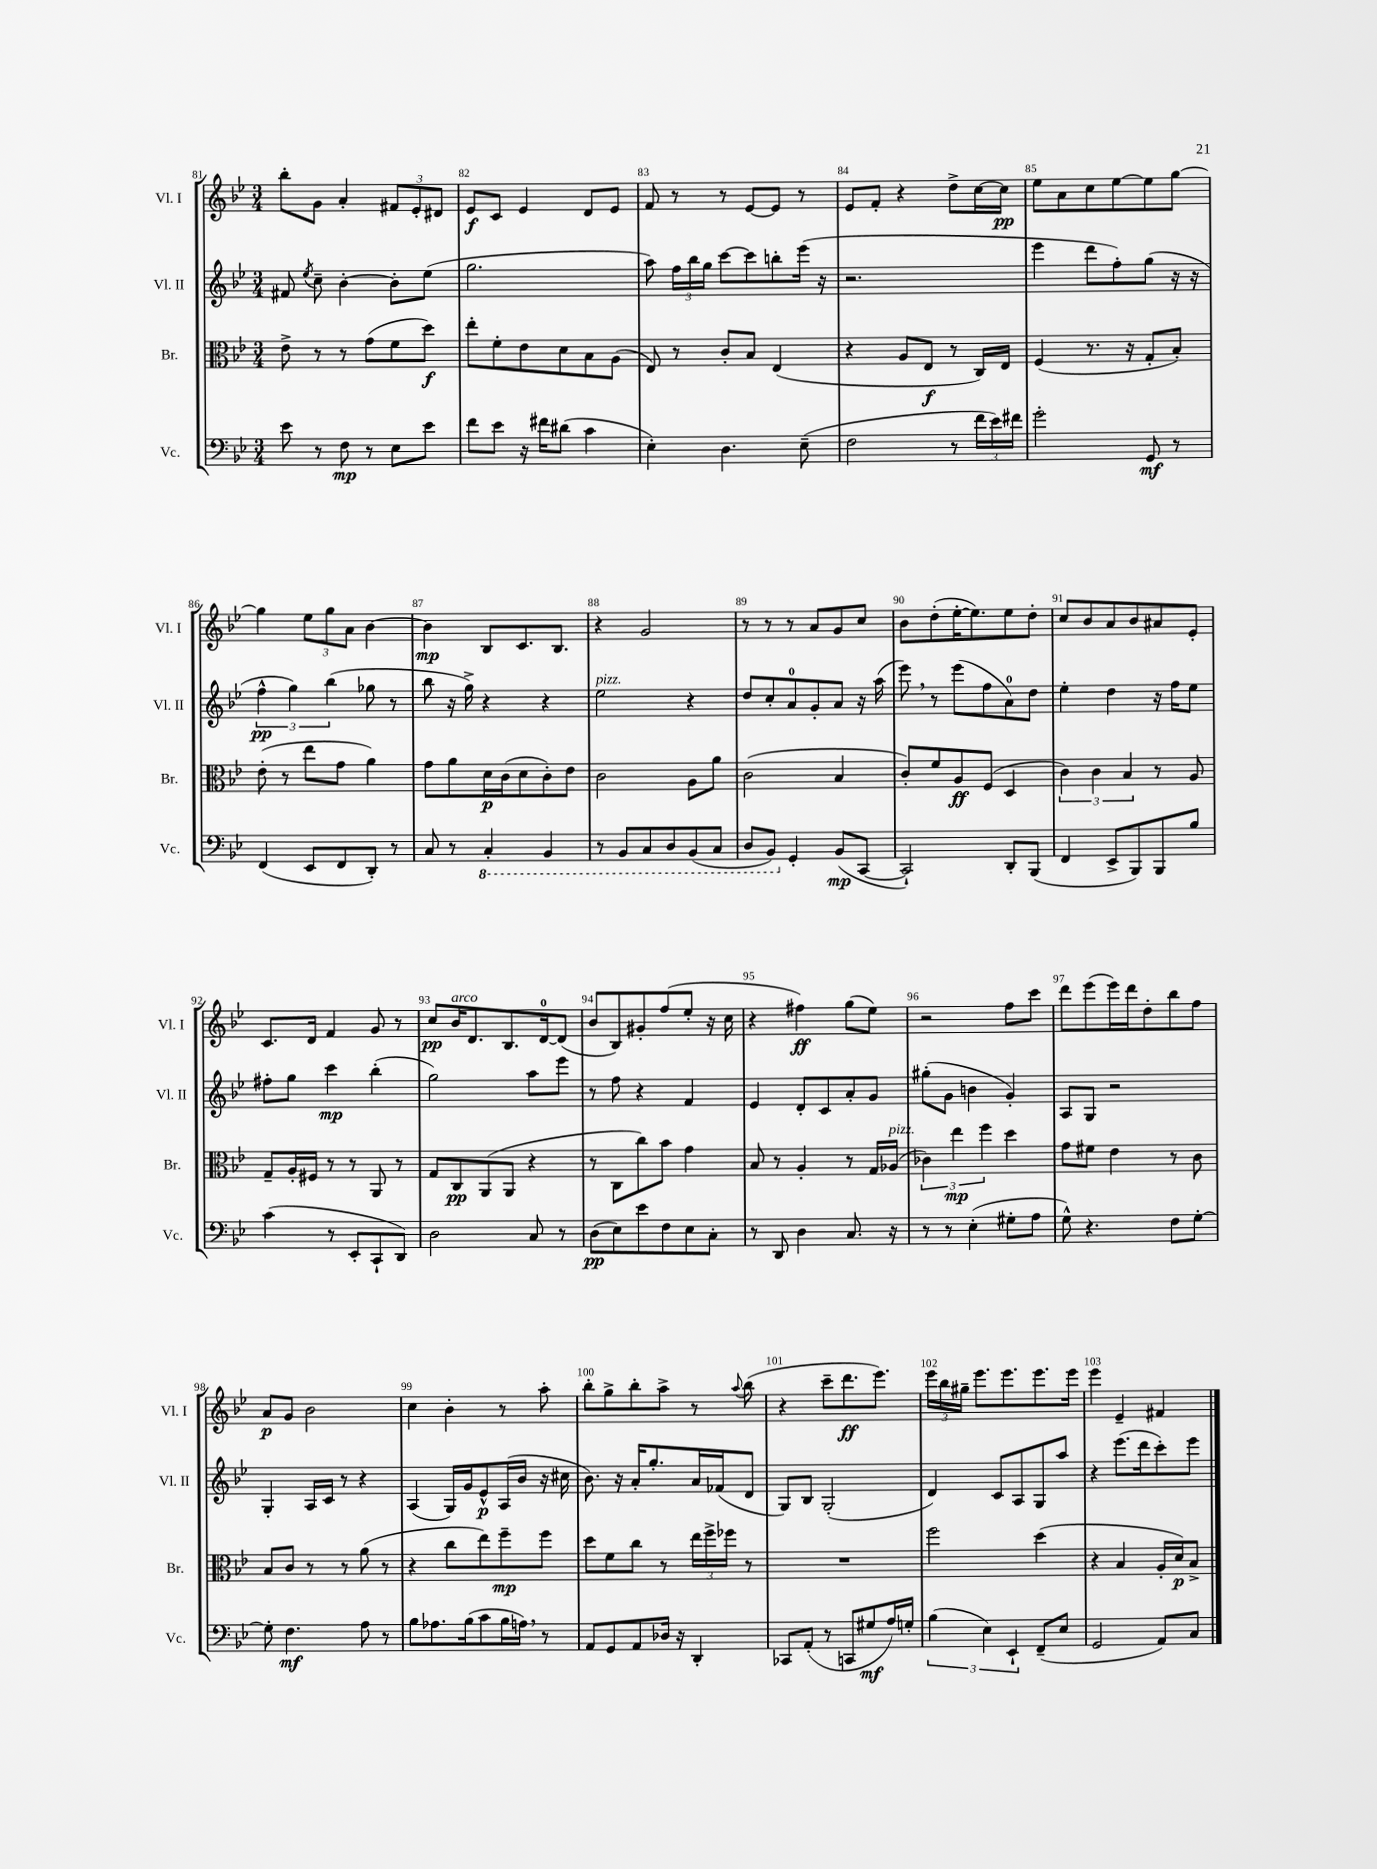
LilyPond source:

<<
\new StaffGroup <<
\new Staff = "s0" \with { instrumentName = "Vl. I" shortInstrumentName = "Vl. I" } {
    \clef treble \key bes \major \numericTimeSignature \time 3/4
    \autoBeamOff bes''8[-. g'8] a'4-. \tuplet 3/2 { fis'8[ ees'8-. dis'8] } |
    ees'8[\f c'8] ees'4 d'8[ ees'8] |
    f'8 r8 r8 ees'8[~ ees'8] r8 |
    ees'8[ f'8]-. r4 d''8[-> c''16~ c''16]\pp |
    ees''8[ a'8 c''8 ees''8~ ees''8 g''8]~ |
    g''4 \tuplet 3/2 { ees''8[ g''8 a'8] } bes'4~ |
    bes'4\mp bes8[ c'8. bes8.] |
    r4 g'2 |
    r8 r8 r8 a'8[ g'8 c''8] |
    bes'8[ d''8-.( ees''16~-. ees''8.) ees''8 d''8]-. |
    c''8[ bes'8 a'8 bes'8 ais'8 ees'8]-. |
    c'8.[ d'16] f'4 g'8 r8 |
    c''8[\pp bes'16^\markup { \italic "arco" } d'8. bes8. d'16-0~ d'8]( |
    bes'8[ bes8) gis'8-. f''8( ees''8]-. r16 c''16 |
    r4 fis''4\ff) g''8[( ees''8]) |
    r2 f''8[ c'''8] |
    d'''8[ ees'''8( ees'''16) d'''16 d''8-. bes''8 f''8] |
    a'8[\p g'8] bes'2 |
    c''4 bes'4-. r8 a''8-. |
    bes''8[-. g''8-> bes''8-. a''8]-> r8 \appoggiatura { a''8 } bes''8( |
    r4 c'''8[-- d'''8.\ff ees'''8.]) |
    \tuplet 3/2 { ees'''16[ bes''16 gis''16]-- } ees'''8.[ ees'''8. ees'''8. ees'''16] |
    ees'''4 ees'4-- fis'4 \bar "|." |
}
\new Staff = "s1" \with { instrumentName = "Vl. II" shortInstrumentName = "Vl. II" } {
    \clef treble \key bes \major \numericTimeSignature \time 3/4
    \autoBeamOff fis'8 \acciaccatura { ees''8 } c''8-- bes'4~-. bes'8[-. ees''8]( |
    g''2. |
    a''8) \tuplet 3/2 { f''16[ bes''16 g''16] } c'''8[~ c'''8 b''8-. ees'''16]( r16 |
    r2. |
    ees'''4 d'''8[ f''8-.) g''8]( r16 r16 |
    \tuplet 3/2 { f''4-^\pp g''4) bes''4( } ges''8 r8 |
    bes''8 r16 g''16->) r4 r4 |
    ees''2^\markup { \italic "pizz." } r4 |
    d''8[ c''8-. a'8-0 g'8-. a'8] r16 a''16( |
    ees'''8) \breathe r8 ees'''8[( f''8 a'8-0) d''8] |
    ees''4-. d''4 r16 f''16[ ees''8] |
    fis''8[-. g''8] c'''4\mp bes''4-.( |
    g''2) a''8[ ees'''8] |
    r8 f''8 r4 f'4 |
    ees'4 d'8[-. c'8 a'8-. g'8] |
    gis''8[-.( g'8] b'4 g'4-.) |
    a8[ g8] r2 |
    g4-. a16[ c'16] r8 r4 |
    a4( g16[) g'16 ees'8-^\p a16( bes'16] r16 cis''16 |
    bes'8.) r16 a'16[-. g''8.-. a'16 fes'16( d'8] |
    g8[) bes8] g2-.( |
    d'4) c'8[ a8 g8 a''8] |
    r4 ees'''8.[( d'''16 c'''8-.) ees'''8] \bar "|." |
}
\new Staff = "s2" \with { instrumentName = "Br." shortInstrumentName = "Br." } {
    \clef alto \key bes \major \numericTimeSignature \time 3/4
    \autoBeamOff ees'8-> r8 r8 g'8[( f'8 d''8]\f) |
    ees''8[-. f'8-. ees'8 d'8 bes8 a8]( |
    ees8) r8 c'8[-. bes8] ees4( |
    r4 a8[ ees8]\f r8 c16[) ees16] |
    f4( r8. r16 g8[-. bes8]-.) |
    ees'8-.( r8 ees''8[ g'8] a'4) |
    g'8[ a'8 d'16\p c'16( d'8 c'8-.) ees'8] |
    c'2 a8[ a'8] |
    c'2( bes4 |
    c'8[-.) f'8 a8\ff f8]( d4 |
    \tuplet 3/2 { c'4) c'4 bes4 } r8 a8 |
    g8[-- a16-. fis16] r8 r8 a,8 r8 |
    g8[ c8\pp a,8( a,8] r4 |
    r8 c8[ c''8) bes'8] g'4 |
    bes8 r8 a4-. r8 g16[ aes16]^\markup { \italic "pizz." }( |
    \tuplet 3/2 { ces'4) ees''4\mp f''4 } d''4 |
    g'8[ fis'8] ees'4 r8 c'8 |
    bes8[ c'8] r8 r8 a'8( r8 |
    r4 c''8[ ees''8) f''8--\mp f''8] |
    d''8[ f'8 c''8] r8 \tuplet 3/2 { ees''16[ f''16-> fes''16] } r8 |
    R2. |
    f''2 d''4( |
    r4 bes4 a16[-. d'16\p) bes8]-> \bar "|." |
}
\new Staff = "s3" \with { instrumentName = "Vc." shortInstrumentName = "Vc." } {
    \clef bass \key bes \major \numericTimeSignature \time 3/4
    \autoBeamOff ees'8 r8 f8\mp r8 ees8[ ees'8] |
    f'8[ ees'8] r16 fis'16[ dis'8]( c'4 |
    ees4-.) d4. ees8--( |
    f2 r8 \tuplet 3/2 { f'16[ ees'16) fis'16] } |
    g'2-. g,8\mf r8 |
    f,4( ees,8[ f,8 d,8]-.) r8 |
    c8 r8 \ottava #-1 c,4-. bes,,4 |
    r8 bes,,8[ c,8 d,8 bes,,8( c,8] |
    d,8[ bes,,8]) \ottava #0 g,4-. bes,8[\mp( c,8]~ |
    c,2-!) d,8[-. bes,,8]( |
    f,4 ees,8[-> bes,,8) bes,,8 bes8] |
    c'4( r8 ees,8[-. c,8-! d,8]) |
    d2 c8 r8 |
    d8[\pp( ees8) ees'8 f8 ees8 c8]-. |
    r8 d,8 d4 c8. r16 |
    r8 r8 ees4-.( gis8[-. a8] |
    g8-^) r4. f8[ g8]~-. |
    g8-. f4.\mf a8 r8 |
    bes8[ aes8. bes16( c'8 bes16 a16]) \breathe r8 |
    a,8[ g,8 a,8 des16] r16 d,4-. |
    ces,8[ a,8]-.( r8 c,8[ gis8\mf a16) g16]-. |
    \tuplet 3/2 { bes4( ees4) ees,4-! } f,8[--( ees8] |
    g,2 a,8[) c8] \bar "|." |
}
>>
>>
\layout { \context { \Score currentBarNumber = #81 \override BarNumber.break-visibility = ##(#f #t #t) barNumberVisibility = #all-bar-numbers-visible } }
